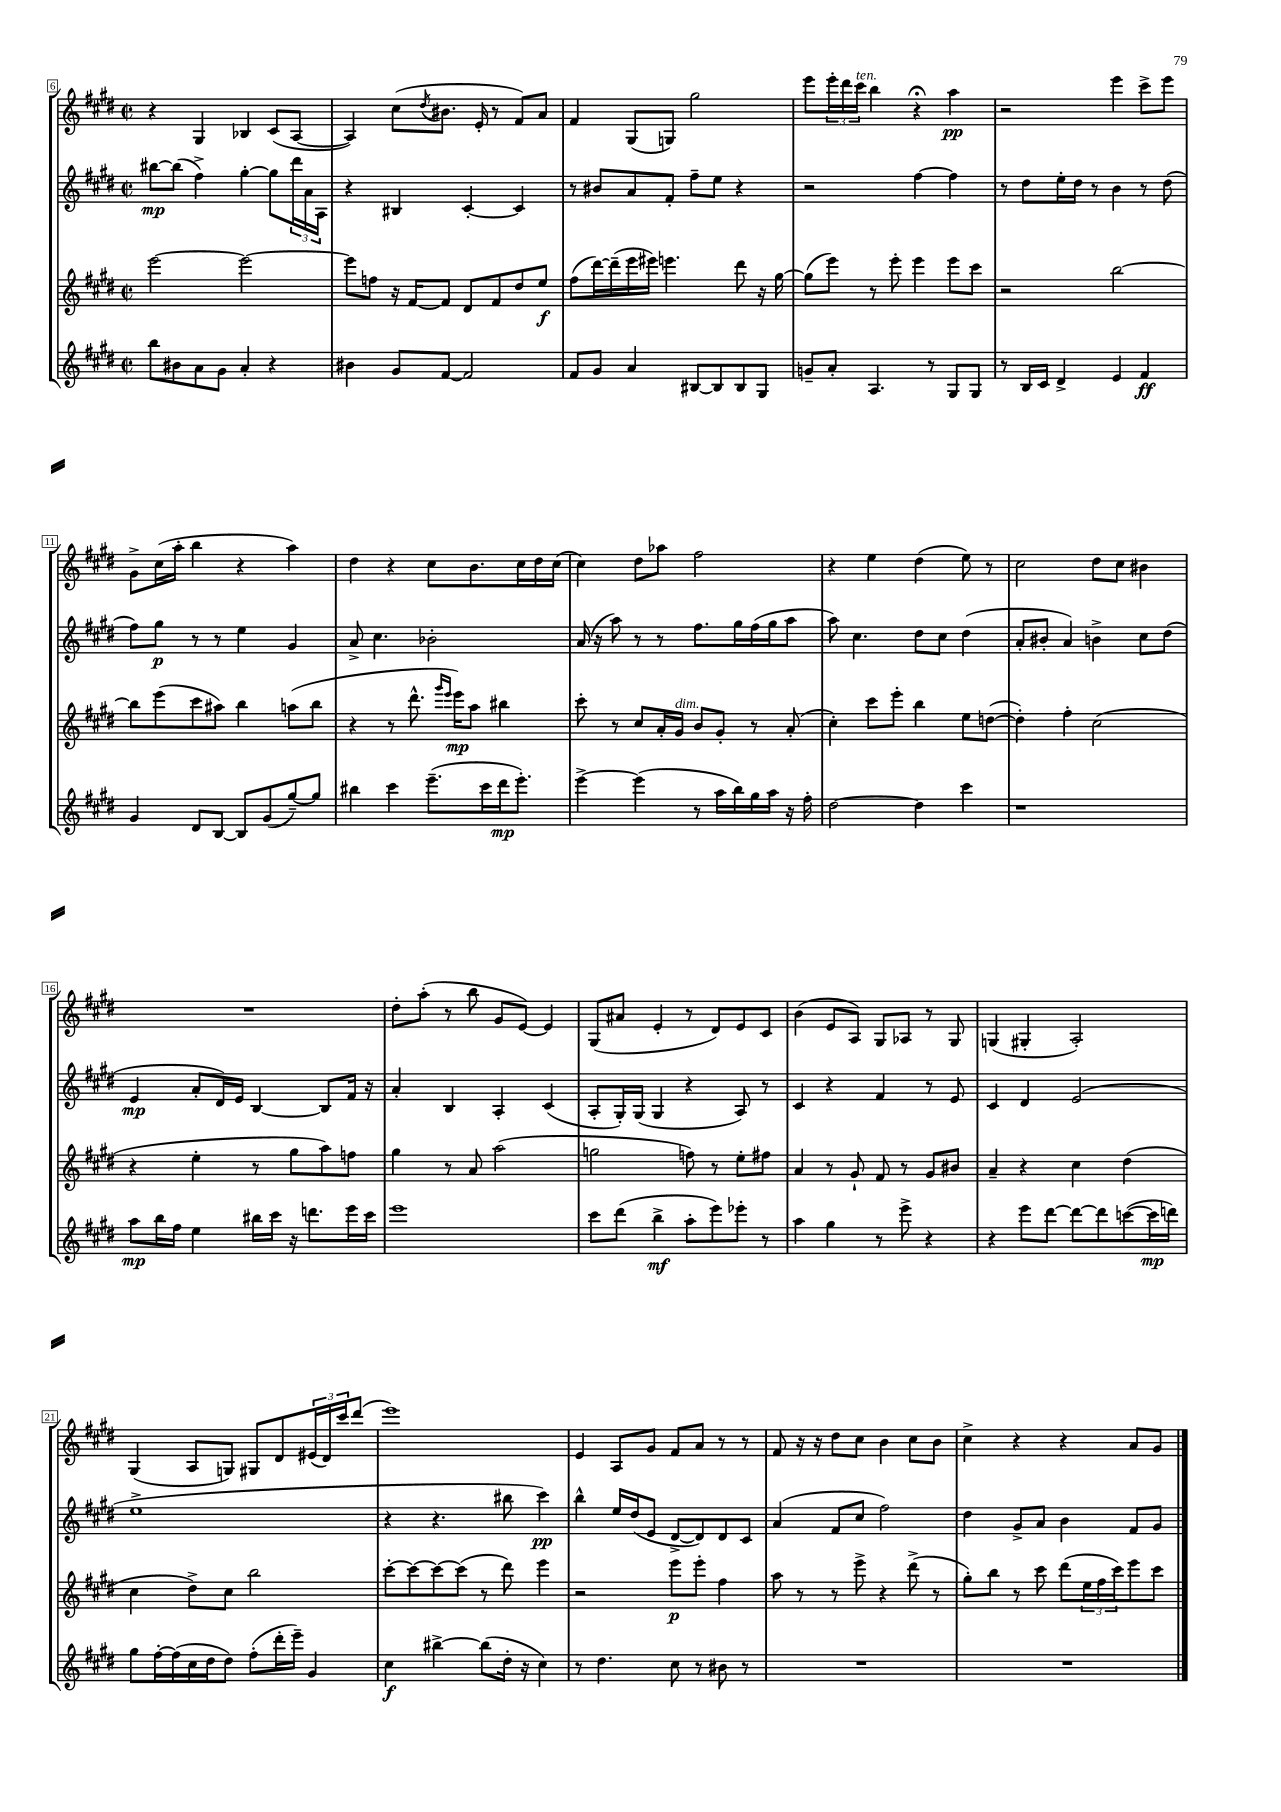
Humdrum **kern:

**kern	**kern	**kern	**kern
*staff4	*staff3	*staff2	*staff1
*clefG2	*clefG2	*clefG2	*clefG2
*k[f#c#g#d#]	*k[f#c#g#d#]	*k[f#c#g#d#]	*k[f#c#g#d#]
*M2/2	*M2/2	*M2/2	*M2/2
*met(c|)	*met(c|)	*met(c|)	*met(c|)
8bb	[2eee	[8bb#	4r
8b#	.	(8bb#]	.
8a	.	4ff#^)	4G#
8g#	.	.	.
4a'	2eee_	[4gg#'	4B-
4r	.	8gg#]	(8c#
.	.	24ddd#	[8A
.	.	24a	.
.	.	24A	.
=	=	=	=
4b#	8eee]	4r	4A])
.	8ff	.	.
8g#	16r	4B#	(8cc#
.	[16f#	.	.
.	.	.	8qdd#
[8f#	8f#]	.	8.b#
2f#]	8d#	[4c#'	.
.	.	.	16e'
.	8f#	.	8r
.	8dd#	4c#]	8f#)
.	8ee	.	8a
=	=	=	=
8f#	(8ff#	8r	4f#
8g#	[16ddd#)	8b#	.
.	(16ddd#~]	.	.
4a	16eee	8a	(8G#
.	16eee#)	.	.
.	4.eee	8f#'	8G)
[8B#	.	8ff#~	2gg#
8B#]	.	8ee	.
8B#	8ddd#	4r	.
8G#	16r	.	.
.	[16gg#	.	.
=	=	=	=
8g~	(8gg#]	2r	8eee
8a'	8eee)	.	24eee'
.	.	.	24ddd#
.	.	.	24ccc#
4.A	8r	.	4bb
.	8eee'	.	.
.	4eee	[4ff#	4r;
8r	.	.	.
8G#	8eee	4ff#]	4aa
8G#	8ccc#	.	.
=	=	=	=
8r	2r	8r	2r
16B	.	8dd#	.
16c#	.	.	.
4d#^	.	16ee'	.
.	.	16dd#	.
.	.	8r	.
4e	[2bb	4b	4eee
4f#	.	8r	8ccc#^
.	.	(8dd#	8eee
=	=	=	=
4g#	8bb]	8ff#)	8g#^
.	(8eee	8gg#	(16cc#
.	.	.	16aa'
8d#	8ccc#	8r	4bb
[8B	8aa#)	8r	.
8B]	4bb	4ee	4r
(8g#	.	.	.
[8gg#~)	(8aa	4g#	4aa)
8gg#]	8bb	.	.
=	=	=	=
4bb#	4r	8a^	4dd#
.	.	4.cc#	.
4ccc#	8r	.	4r
.	8.ddd#^^	.	.
(8.eee~	.	2b-'	8cc#
.	16qqggg#	.	.
.	16qqeee	.	.
.	16eee)	.	.
.	8aa	.	8.b
16ccc#	.	.	.
16ddd#	4bb#	.	.
8.eee')	.	.	16cc#
.	.	.	16dd#
.	.	.	(16cc#
=	=	=	=
[4eee^	8ccc#'	(16a	4cc#)
.	.	16r	.
.	8r	8aa)	.
(4eee]	8cc#	8r	8dd#
.	16a'	8r	8aa-
.	16g#	.	.
8r	8b	8.ff#	2ff#
16aa	8g#'	.	.
16bb)	.	16gg#	.
16gg#	8r	(16ff#	.
16aa	.	16gg#	.
16r	(8a'	8aa	.
16ff#'	.	.	.
=	=	=	=
[2dd#	4cc#')	8aa)	4r
.	.	4.cc#	.
.	8ccc#	.	4ee
.	8eee'	.	.
4dd#]	4bb	8dd#	(4dd#
.	.	8cc#	.
4ccc#	8ee	(4dd#	8ee)
.	([8dd	.	8r
=	=	=	=
1r	4dd'])	8a'	2cc#
.	.	8b#'	.
.	4ff#'	4a)	.
.	(2cc#	4b^	8dd#
.	.	.	8cc#
.	.	8cc#	4b#
.	.	(8dd#	.
=	=	=	=
8aa	4r	4e	1r
16bb	.	.	.
16ff#	.	.	.
4ee	4ee'	8a'	.
.	.	16d#)	.
.	.	16e	.
16bb#	8r	[4B	.
16ccc#	.	.	.
16r	8gg#	.	.
8.ddd	.	.	.
.	8aa)	8B]	.
16eee	8ff	16f#	.
16ccc#	.	16r	.
=	=	=	=
1eee	4gg#	4a'	8dd#'
.	.	.	(8aa'
.	8r	4B	8r
.	8a	.	8bb
.	(2aa	4A'	8g#
.	.	.	[8e)
.	.	(4c#	4e]
=	=	=	=
8ccc#	2gg	8A'	(8G#
(8ddd#	.	16G#')	8a#
.	.	(16G#	.
4bb^	.	4G#	4e'
8aa'	8ff)	4r	8r
8eee)	8r	.	8d#)
8eee-'	8ee'	8A)	8e
8r	8ff#	8r	8c#
=	=	=	=
4aa	4a	4c#	(4b
4gg#	8r	4r	8e
.	8g#`	.	8A)
8r	8f#	4f#	8G#
8eee^	8r	.	8A-
4r	8g#	8r	8r
.	8b#	8e	8G#
=	=	=	=
4r	4a~	4c#	(4G
8eee	4r	4d#	4G#'
[8ddd#	.	.	.
8ddd#_	4cc#	(2e	2A')
8ddd#]	.	.	.
([8ccc	(4dd#	.	.
16ccc]	.	.	.
16ddd)	.	.	.
=	=	=	=
8gg#	4cc#	1ee^	(4G#
[16ff#'	.	.	.
(16ff#]	.	.	.
16cc#	8dd#^)	.	8A
16dd#	.	.	.
8dd#)	8cc#	.	8G)
(8ff#'	2bb	.	8G#
16ddd#'	.	.	8d#
16eee~)	.	.	.
4g#	.	.	(24e#
.	.	.	24d#)
.	.	.	24ccc#
.	.	.	(8ddd#
=	=	=	=
4cc#	[8ccc#'	4r	1eee)
.	8ccc#_	.	.
[4bb#^	8ccc#_	4.r	.
.	(8ccc#]	.	.
(8bb#]	8r	.	.
16dd#'	8ddd#)	8bb#	.
16r	.	.	.
4cc#)	4eee	4ccc#)	.
=	=	=	=
8r	2r	4bb^^	4e
4.dd#	.	.	.
.	.	16ee	8A
.	.	(16dd#	.
.	.	8e	8g#
8cc#	8eee	[8d#^	8f#
8r	8eee'	8d#])	8a
8b#	4ff#	8d#	8r
8r	.	8c#	8r
=	=	=	=
1r	8aa	(4a	8f#
.	8r	.	16r
.	.	.	16r
.	8r	8f#	8dd#
.	8eee^	8cc#	8cc#
.	4r	2ff#)	4b
.	(8ddd#^	.	8cc#
.	8r	.	8b
=	=	=	=
1r	8gg#')	4dd#	4cc#^
.	8bb	.	.
.	8r	8g#^	4r
.	8ccc#	8a	.
.	(8ddd#	4b	4r
.	24ee	.	.
.	24ff#	.	.
.	24ccc#)	.	.
.	8eee	8f#	8a
.	8ccc#	8g#	8g#
==	==	==	==
*-	*-	*-	*-
